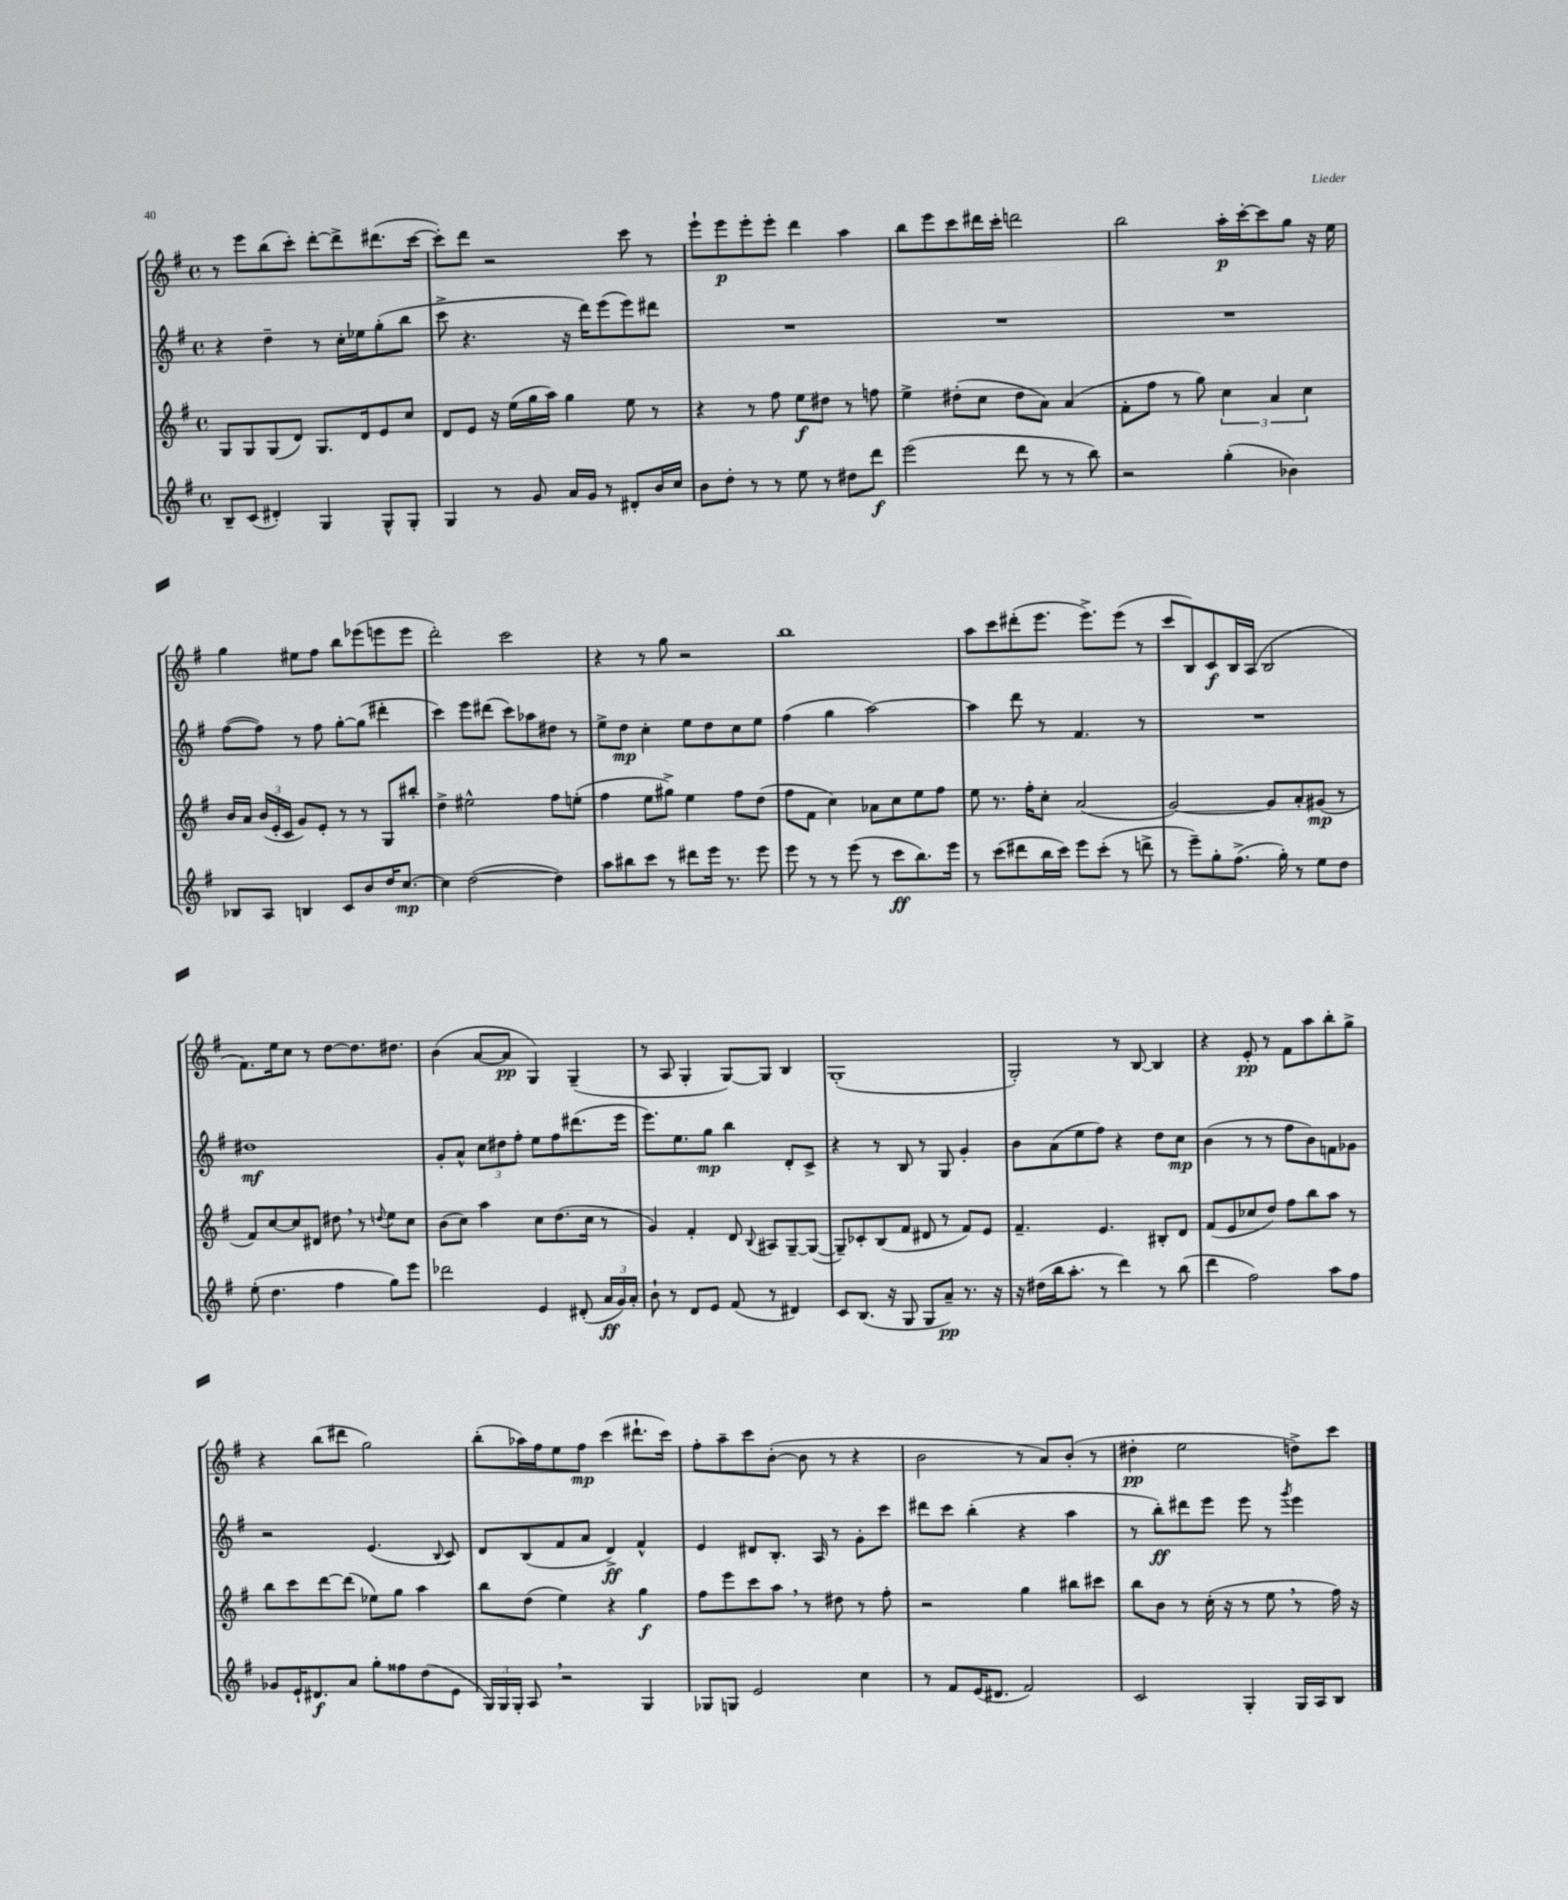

**kern	**dynam	**kern	**dynam	**kern	**dynam	**kern	**dynam
*part4	*part4	*part3	*part3	*part2	*part2	*part1	*part1
*staff4	*staff4	*staff3	*staff3	*staff2	*staff2	*staff1	*staff1
*clefG2	*	*clefG2	*	*clefG2	*	*clefG2	*
*k[f#]	*	*k[f#]	*	*k[f#]	*	*k[f#]	*
*M4/4	*	*M4/4	*	*M4/4	*	*M4/4	*
*met(c)	*	*met(c)	*	*met(c)	*	*met(c)	*
=12	=12	=12	=12	=12	=12	=12	=12
8B~/L	.	8G/L	.	4r	.	8r	.
(8c/J	.	8G/	.	.	.	8eee\L	.
4d#X'/)	.	(8G/	.	4dd~\	.	(8bb\	.
.	.	8d/J)	.	.	.	8ccc'\J)	.
4G/	.	8.G/L	.	8r	.	[8ddd'\L	.
.	.	.	.	16cc'\LL	.	8ddd^\]	.
.	.	16d/k	.	16ee-X\J	.	.	.
8G^^/L	.	8e/	.	(8gg'\	.	(8.ddd#X\	.
8G'/J	.	8cc/J	.	8bb\J	.	.	.
.	.	.	.	.	.	[16ccc\Jk	.
=13	=13	=13	=13	=13	=13	=13	=13
4G/	.	8d/L	.	8ccc^\	.	8ccc'\L])	.
.	.	8e/J	.	4.r	.	8ddd\J	.
8r	.	16r	.	.	.	2r	.
.	.	(16ee\LL	.	.	.	.	.
8g/	.	16gg\	.	.	.	.	.
.	.	16aa\JJ)	.	.	.	.	.
16a/LL	.	4gg\	.	16r	.	.	.
16g/JJ	.	.	.	16ddd\KL)	.	.	.
8r	.	.	.	(8eee\	.	.	.
8d#X'/L	.	8ee\	.	8eee\)	.	8ccc\	.
16b/L	.	8r	.	8ddd#X\J	.	8r	.
16cc/JJ	.	.	.	.	.	.	.
=14	=14	=14	=14	=14	=14	=14	=14
8b\L	.	4r	.	1r	.	8eee`\L	.
8dd'\J	.	.	.	.	.	8eee\	p
8r	.	8r	.	.	.	8eee'\	.
8r	.	8ff#\	.	.	.	8eee'\J	.
8ee\	.	8ee\L	f	.	.	4ddd\	.
8r	.	8dd#X\J	.	.	.	.	.
8dd#X\L	.	8r	.	.	.	4aa\	.
8ddd\J	f	8ffn\	.	.	.	.	.
=15	=15	=15	=15	=15	=15	=15	=15
(2eee\	.	4ee^\	.	1r	.	8bb\L	.
.	.	.	.	.	.	8eee\	.
.	.	(8dd#X'\L	.	.	.	8ccc\	.
.	.	8cc\J	.	.	.	16ddd#X\L	.
.	.	.	.	.	.	16ccc'\JJ	.
8ddd\	.	8dd#\L	.	.	.	2dddn\	.
8r	.	8a\J)	.	.	.	.	.
8r	.	(4a/	.	.	.	.	.
8bb\)	.	.	.	.	.	.	.
=16	=16	=16	=16	=16	=16	=16	=16
2r	.	8f#'\L	.	1r	.	2bb\	.
.	.	8ff#\J	.	.	.	.	.
.	.	8r	.	.	.	.	.
.	.	8gg\)	.	.	.	.	.
(4gg'\	.	6cc\	.	.	.	16aa'\LL	p
.	.	.	.	.	.	[16ccc'\J	.
.	.	.	.	.	.	8ccc\]	.
.	.	6a/	.	.	.	.	.
4b-X\)	.	.	.	.	.	8gg\J	.
.	.	6cc\	.	.	.	.	.
.	.	.	.	.	.	16r	.
.	.	.	.	.	.	16ee\	.
!!LO:LB:g=z
=17	=17	=17	=17	=17	=17	=17	=17
8B-X/L	.	16b/LL	.	([8ff#\L	.	4gg\	.
.	.	16a/JJ	.	.	.	.	.
8A/J	.	(24b/LL	.	8ff#\J])	.	.	.
.	.	24e'/	.	.	.	.	.
.	.	24c/JJ	.	.	.	.	.
4Bn/	.	8g/L)	.	8r	.	8ee#X\L	.
.	.	8e'/J	.	8ff#\	.	8ff#\J	.
8c/L	.	8r	.	[8gg'\L	.	8bb\L	.
8b/	.	8r	.	(8gg\J]	.	(8eee-X\	.
16dd/K	.	8G/L	.	4ddd#X'\	.	8eeen\	.
[8.cc/J	mp	.	.	.	.	.	.
.	.	8bb#X'/J	.	.	.	8eee\J	.
=18	=18	=18	=18	=18	=18	=18	=18
4cc\]	.	4dd^\	.	4ccc\)	.	2ddd'\)	.
([2dd\	.	2ee#X^^\	.	8eee\L	.	.	.
.	.	.	.	(8ddd#X\J	.	.	.
.	.	.	.	8ccc\L)	.	2ccc\	.
.	.	.	.	8aa-X\	.	.	.
4dd\])	.	8ff#\L	.	8dd#X\J	.	.	.
.	.	(8een'\J	.	8r	.	.	.
=19	=19	=19	=19	=19	=19	=19	=19
8aa\L	.	4ff#\	.	8ee^\L	.	4r	.
8bb#X\	.	.	.	8dd\J	mp	.	.
8ccc\J	.	8ee\L	.	4cc'\	.	8r	.
8r	.	8gg#X^\J)	.	.	.	8gg\	.
8ddd#X\L	.	4ee\	.	8ee\L	.	2r	.
16eee\Jk	.	.	.	8dd\	.	.	.
8.r	.	.	.	.	.	.	.
.	.	8ff#\L	.	8cc\	.	.	.
8eee\	.	(8dd\J	.	8ee\J	.	.	.
=20	=20	=20	=20	=20	=20	=20	=20
8eee\	.	8ff#\L	.	(4ff#\	.	1bb	.
8r	.	8f#\J	.	.	.	.	.
8r	.	4cc\)	.	4gg\	.	.	.
(8eee\	.	.	.	.	.	.	.
8r	.	8a-X\L	.	[2aa\)	.	.	.
8ccc\L	ff	8cc\	.	.	.	.	.
8.bb\)	.	8ee\	.	.	.	.	.
.	.	8ff#\J	.	.	.	.	.
16eee\Jk	.	.	.	.	.	.	.
=21	=21	=21	=21	=21	=21	=21	=21
8r	.	8ee\	.	4aa\]	.	8aa\L	.
(8ccc\L	.	8.r	.	.	.	8ccc\	.
8ddd#X\	.	.	.	8ddd\	.	(8ddd#X'\	.
.	.	16ff#'\KL	.	.	.	.	.
16bb\L	.	8cc'\J	.	8r	.	8.eee\J	.
16ccc\JJ)	.	.	.	.	.	.	.
8eee\L	.	(2a/	.	4.f#/	.	.	.
.	.	.	.	.	.	8.eee^\L)	.
(8ccc'\J	.	.	.	.	.	.	.
8r	.	.	.	.	.	(8eee\J	.
8dddn^\	.	.	.	8r	.	8r	.
=22	=22	=22	=22	=22	=22	=22	=22
8r	.	[2g/)	.	1r	.	8ccc/L	.
8eee~\L)	.	.	.	.	.	8B/)	.
8gg'\	.	.	.	.	.	8c/	f
(8.ff#^\J	.	.	.	.	.	16B/L	.
.	.	.	.	.	.	(16A/JJ	.
.	.	8g/L]	.	.	.	2B/	.
16gg'\)	.	.	.	.	.	.	.
8r	.	8a'/	.	.	.	.	.
8ee\L	.	(8g#X/J	mp	.	.	.	.
8dd\J	.	8r	.	.	.	.	.
!!LO:LB:g=z
=23	=23	=23	=23	=23	=23	=23	=23
(8ee'\	.	8f#/L)	.	1dd#X	mf	8.f#\L)	.
4.dd\	.	[8cc/	.	.	.	.	.
.	.	.	.	.	.	16ee\k	.
.	.	8cc/]	.	.	.	8cc\J	.
.	.	8d#X/J	.	.	.	8r	.
4ff#\	.	8dd#X,\	.	.	.	[8dd\L	.
.	.	8r	.	.	.	8.dd\]	.
.	.	8qqddn/	.	.	.	.	.
8gg\L)	.	8ee\L	.	.	.	.	.
.	.	.	.	.	.	8.dd#X\J	.
8eee\J	.	8cc\J	.	.	.	.	.
=24	=24	=24	=24	=24	=24	=24	=24
2ddd-X\	.	(8b\L	.	8g'/L	.	(4b\	.
.	.	8cc\J)	.	8a^^/J	.	.	.
.	.	4aa\	.	12cc\L	.	[8a/L	.
.	.	.	.	12dd#X\	.	.	.
.	.	.	.	.	.	8a/J]	pp
.	.	.	.	12ff#'\J	.	.	.
4e/	.	8cc\L	.	8ee\L	.	4G/)	.
.	.	(8.dd\	.	8ff#\	.	.	.
(8d#X'/	.	.	.	(8.ddd#X\	.	(4G~/	.
.	.	16cc\Jk	.	.	.	.	.
24a/LL	ff	8r	.	.	.	.	.
24g/)	.	.	.	.	.	.	.
.	.	.	.	16eee\Jk	.	.	.
24a'/JJ	.	.	.	.	.	.	.
=25	=25	=25	=25	=25	=25	=25	=25
8b`\	.	4g/)	.	8.eee\L)	.	8r	.
8r	.	.	.	.	.	8A/	.
.	.	.	.	8.ee\	.	.	.
8d/L	.	4f#'/	.	.	.	4G'/	.
8e/J	.	.	.	8gg\J	mp	.	.
(8f#/	.	8d/	.	4bb\	.	[8G/L)	.
.	.	8qqB/	.	.	.	.	.
8r	.	8A#X/L	.	.	.	8G/J]	.
4d#X/)	.	[8G~/	.	8d'/L	.	4B/	.
.	.	(8G/J_	.	8c^/J	.	.	.
=26	=26	=26	=26	=26	=26	=26	=26
8c/L	.	8G~/L])	.	4r	.	(1G'	.
(8.B/J	.	8c-X'/	.	.	.	.	.
.	.	(8B/	.	8r	.	.	.
16r	.	.	.	.	.	.	.
8G/	.	8f#/J	.	8B/	.	.	.
8G/L	.	8d#X/	.	8r	.	.	.
8a~/J)	pp	8r	.	8G/	.	.	.
8.r	.	8f#/L)	.	4g'/	.	.	.
.	.	8e/J	.	.	.	.	.
16r	.	.	.	.	.	.	.
=27	=27	=27	=27	=27	=27	=27	=27
16r	.	4.f#~/	.	8b\L	.	2G'/)	.
(16dd#X\LL	.	.	.	.	.	.	.
16bb\J	.	.	.	(8a\	.	.	.
8.aa'\J	.	.	.	.	.	.	.
.	.	.	.	8ee\	.	.	.
8r	.	4.e/	.	8ff#\J)	.	.	.
4ddd\)	.	.	.	4r	.	8r	.
.	.	.	.	.	.	[8B/	.
8r	.	8B#X'/L	.	8dd\L	.	4B/]	.
(8bb\	.	8d/J	.	8cc\J	mp	.	.
=28	=28	=28	=28	=28	=28	=28	=28
4ddd\	.	(8f#/L	.	(4b\	.	4r	.
.	.	8e/	.	.	.	.	.
2ff#\)	.	8cc-X/	.	8r	.	8e'/	pp
.	.	8dd/J)	.	8r	.	8r	.
.	.	8ff#\L	.	8ff#\L	.	8f#\L	.
.	.	8bb\	.	8b\)	.	8aa\	.
8aa\L	.	8aa\J	.	8fn\	.	8bb'\	.
8ff#\J	.	8r	.	8g-X\J	.	8gg^\J	.
!!LO:LB:g=z
=29	=29	=29	=29	=29	=29	=29	=29
8g-X/L	.	8bb\L	.	2r	.	4r	.
16e`/K	.	8ccc\	.	.	.	.	.
8.d#X/	f	.	.	.	.	.	.
.	.	[8ddd\	.	.	.	(8bb\L	.
8a/J	.	(8ddd\J]	.	.	.	8ddd#X\J	.
8gg'\L	.	8ee-X\L)	.	(4.e/	.	2gg\)	.
8ff##X\	.	8gg\J	.	.	.	.	.
(8dd\	.	4aa\	.	.	.	.	.
.	.	.	.	8qqB/	.	.	.
8e\J	.	.	.	8c/)	.	.	.
=30	=30	=30	=30	=30	=30	=30	=30
24G/LL)	.	8bb\L	.	8d/L	.	(8bb'\L	.
24G/	.	.	.	.	.	.	.
24G'/JJ	.	.	.	.	.	.	.
8A,/	.	(8dd\J	.	(8B/	.	16aa-X\L)	.
.	.	.	.	.	.	16ff#\J	.
2r	.	4ee\)	.	8f#/	.	8ee\	.
.	.	.	.	8a/J	.	8ff#\J	mp
.	.	4r	.	4d^/)	ff	(4ccc\	.
4G/	.	4gg\	f	4f#^^/	.	8.ddd#X`\L	.
.	.	.	.	.	.	16ccc\Jk)	.
=31	=31	=31	=31	=31	=31	=31	=31
8G-X/L	.	8ff#\L	.	4e/	.	8ff#'\L	.
8Gn/J	.	8eee\	.	.	.	8aa~\	.
2e/	.	8ccc\	.	8d#X/L	.	8ccc\	.
.	.	8aa,\J	.	8.B'/J	.	([8b'\J	.
.	.	8r	.	.	.	8b\]	.
.	.	.	.	16A/	.	.	.
.	.	8dd#X\	.	8r	.	8r	.
4cc\	.	8r	.	8g'\L	.	4r	.
.	.	8ff#'\	.	8ccc\J	.	.	.
=32	=32	=32	=32	=32	=32	=32	=32
8r	.	2r	.	8ddd#X\L	.	2b\	.
8f#/L	.	.	.	8ccc\J	.	.	.
(16e/K	.	.	.	(4bb'\	.	.	.
8.d#X/J	.	.	.	.	.	.	.
2f#/)	.	4gg\	.	4r	.	8r	.
.	.	.	.	.	.	8a/L)	.
.	.	8bb#X\L	.	4aa\	.	(8b'/J	.
.	.	8ccc#X\J	.	.	.	8r	.
=33	=33	=33	=33	=33	=33	=33	=33
2c/	.	8bb\L	.	8r	.	4dd#X'\	pp
.	.	8b\J	.	8bb'\L)	ff	.	.
.	.	8r	.	8ddd#X\	.	2ee\	.
.	.	(16cc'\	.	8eee\J	.	.	.
.	.	16r	.	.	.	.	.
4G'/	.	8r	.	8eee\	.	.	.
.	.	8ee,\	.	8r	.	.	.
.	.	.	.	8qggg/	.	.	.
16G/LL	.	8r	.	4eee\	.	8ddn^\L)	.
16A/J	.	.	.	.	.	.	.
8B/J	.	16ff#\)	.	.	.	8ccc\J	.
.	.	16r	.	.	.	.	.
==	==	==	==	==	==	==	==
*-	*-	*-	*-	*-	*-	*-	*-
